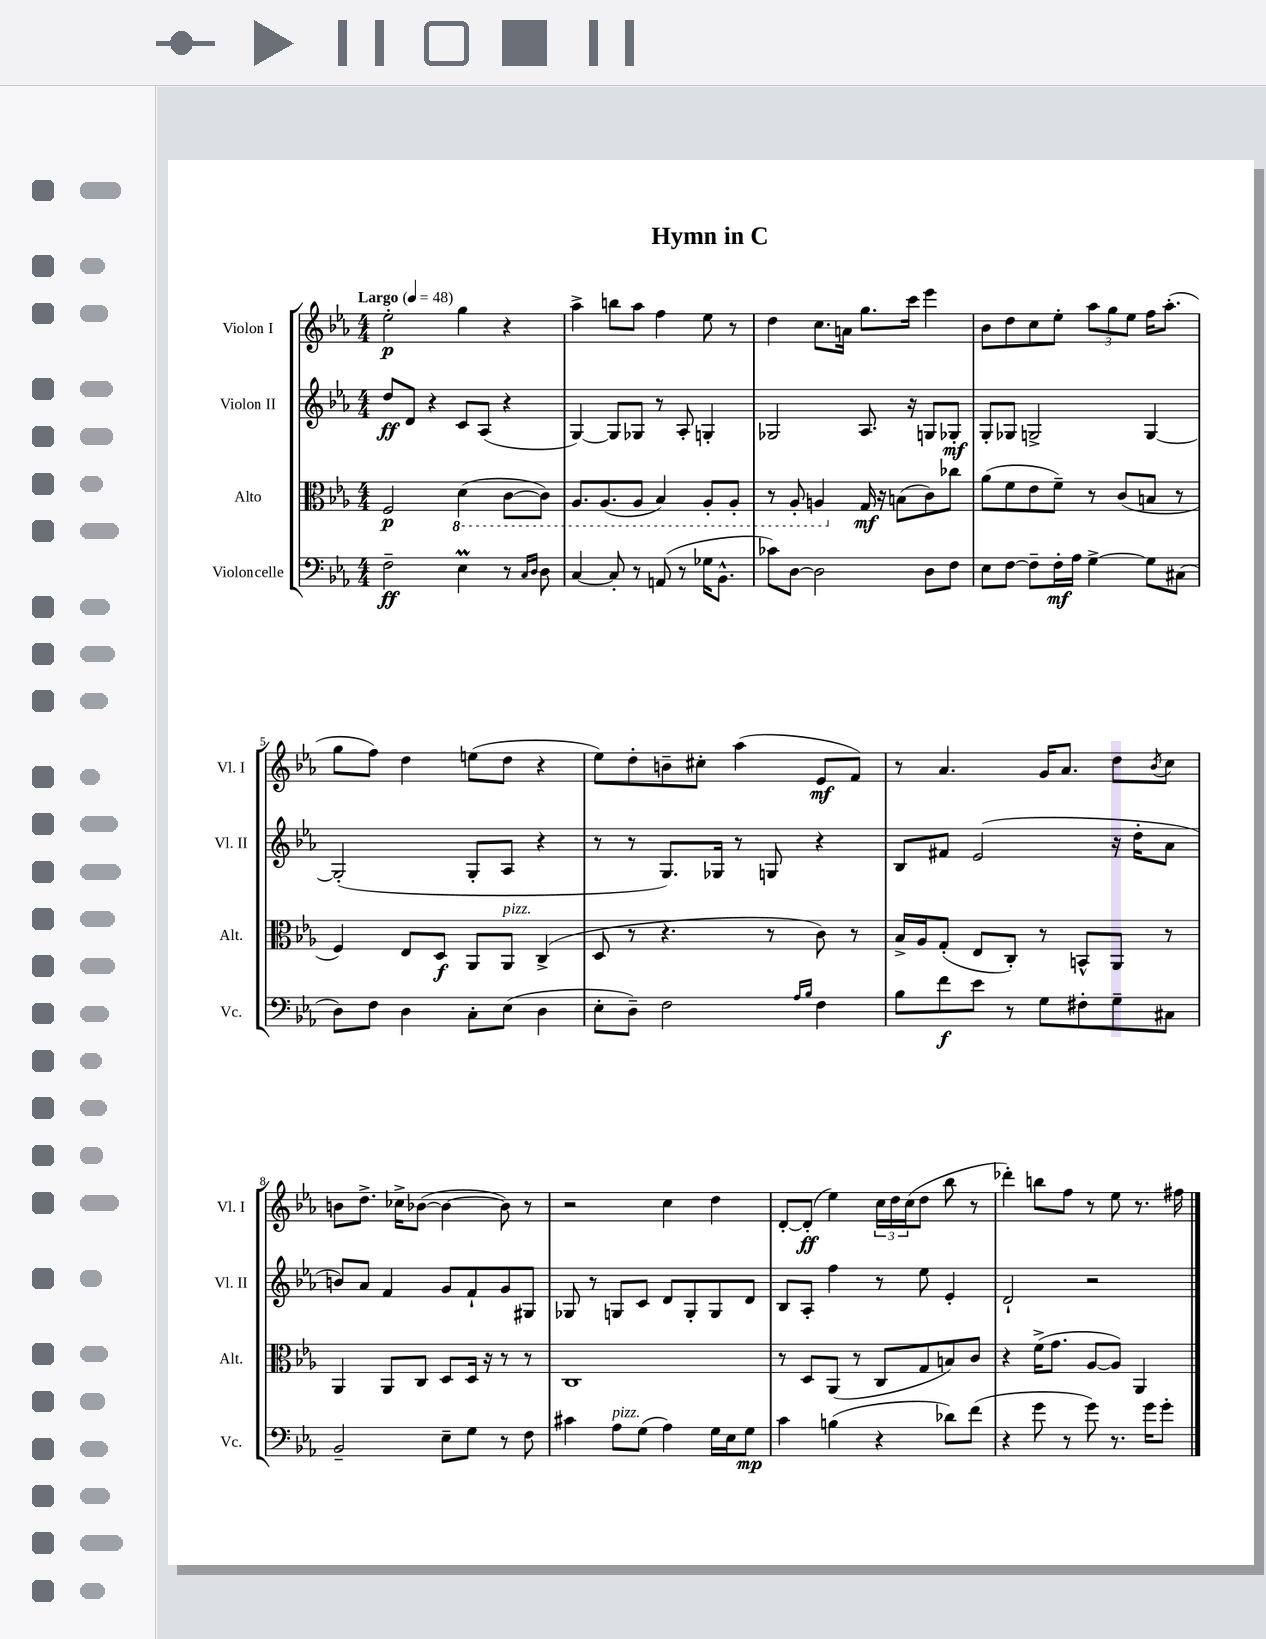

**kern	**kern	**kern	**kern
*staff4	*staff3	*staff2	*staff1
*clefF4	*clefC3	*clefG2	*clefG2
*k[b-e-a-]	*k[b-e-a-]	*k[b-e-a-]	*k[b-e-a-]
*M4/4	*M4/4	*M4/4	*M4/4
*MM48	*MM48	*MM48	*MM48
2F~	2F	8dd	2ee-'
.	.	8d	.
.	.	4r	.
4E-	(4D	8c	4gg
.	.	(8A-	.
8r	[8C	4r	4r
16qqC	.	.	.
16qqD	.	.	.
8D	8C])	.	.
=	=	=	=
[4C	8.AA-	[4G)	4aa-^
.	(8.AA-	.	.
8C']	.	8G]	8bb
8r	8AA-	8G-	8aa-
(8AA	4BB-)	8r	4ff
8r	.	8A-'	.
16G-	8AA-'	4G'	8ee-
8.BB-^^	.	.	.
.	8AA-'	.	8r
=	=	=	=
8c-)	8r	2G-	4dd
[8D	8AA-'	.	.
2D]	4AA	.	8.cc
.	.	.	16a
.	16G	8.A-	8.gg
.	16r	.	.
.	(8B	.	.
.	.	16r	16ccc
8D	8c)	8G	4eee-
8F	8cc-	8G-'	.
=	=	=	=
8E-	(8a-	8G'	8b-
[8F	8f	8G-	8dd
8F~]	8e-	2G^	8cc
16F'	8f~)	.	8ee-'
16A-	.	.	.
[4G^	8r	.	12aa-
.	.	.	12gg
.	(8c	.	.
.	.	.	12ee-
8G]	8B	[4G	16ff
.	.	.	(8.aa-'
(8C#	8r	.	.
=	=	=	=
8D)	4F)	(2G']	8gg
8F	.	.	8ff)
4D	8E-	.	4dd
.	8D	.	.
8C'	8AA-	8G'	(8ee
(8E-	8AA-	8A-	8dd
4D	(4C^	4r	4r
=	=	=	=
8E-'	8D	8r	8ee-)
8D~)	8r	8r	8dd'
2F	4.r	8.G)	8b~
.	.	.	8cc#'
.	.	16G-	.
.	.	8r	(4aa-
.	8r	8G	.
16qqA-	.	.	.
16qqB-	.	.	.
4F	8c)	4r	8e-
.	8r	.	8f)
=	=	=	=
8B-	16B-^	8B-	8r
.	16A-	.	.
8f	(8G'	8f#	4.a-
8e-	8E-	(2e-	.
8r	8C')	.	.
8G	8r	.	16g
.	.	.	8.a-
8F#'	8BB^^	.	.
8G~	8AA-	16r	8dd
.	.	16dd'	.
.	.	.	8qb-
8C#	8r	8a-	8cc
=	=	=	=
2BB-~	4AA-	8b)	8b
.	.	8a-	8.dd^
.	8AA-	4f	.
.	.	.	16cc-^
.	8C	.	([8b-
8E-~	8D	8g	4b-_
8G	16D	8f`	.
.	16r	.	.
8r	8r	8g	8b-])
8F	8r	8G#	8r
=	=	=	=
4c#	1C	8G-	2r
.	.	8r	.
8A-	.	8G	.
(8G	.	8c	.
4A-)	.	8d	4cc
.	.	8G'	.
16G	.	8G	4dd
16E-	.	.	.
8G	.	8d	.
=	=	=	=
4c	8r	8B-	[8d'
.	8D	8A-'	(8d']
(4B	(8AA-	4ff	4ee-)
.	8r	.	.
4r	8C	8r	24cc
.	.	.	24dd
.	.	.	(24cc
.	8G	8ee-	8dd
8d-)	8B)	4e-'	8bb-
(8f	8c	.	8r
=	=	=	=
4r	4r	2d`	4ddd-')
8g	(16f^	.	8bb
.	8.g	.	.
8r	.	.	8ff
8g)	[8A-	2r	8r
8.r	8A-])	.	8ee-
.	4AA-	.	8.r
16g	.	.	.
8g'	.	.	.
.	.	.	16ff#
==	==	==	==
*-	*-	*-	*-
